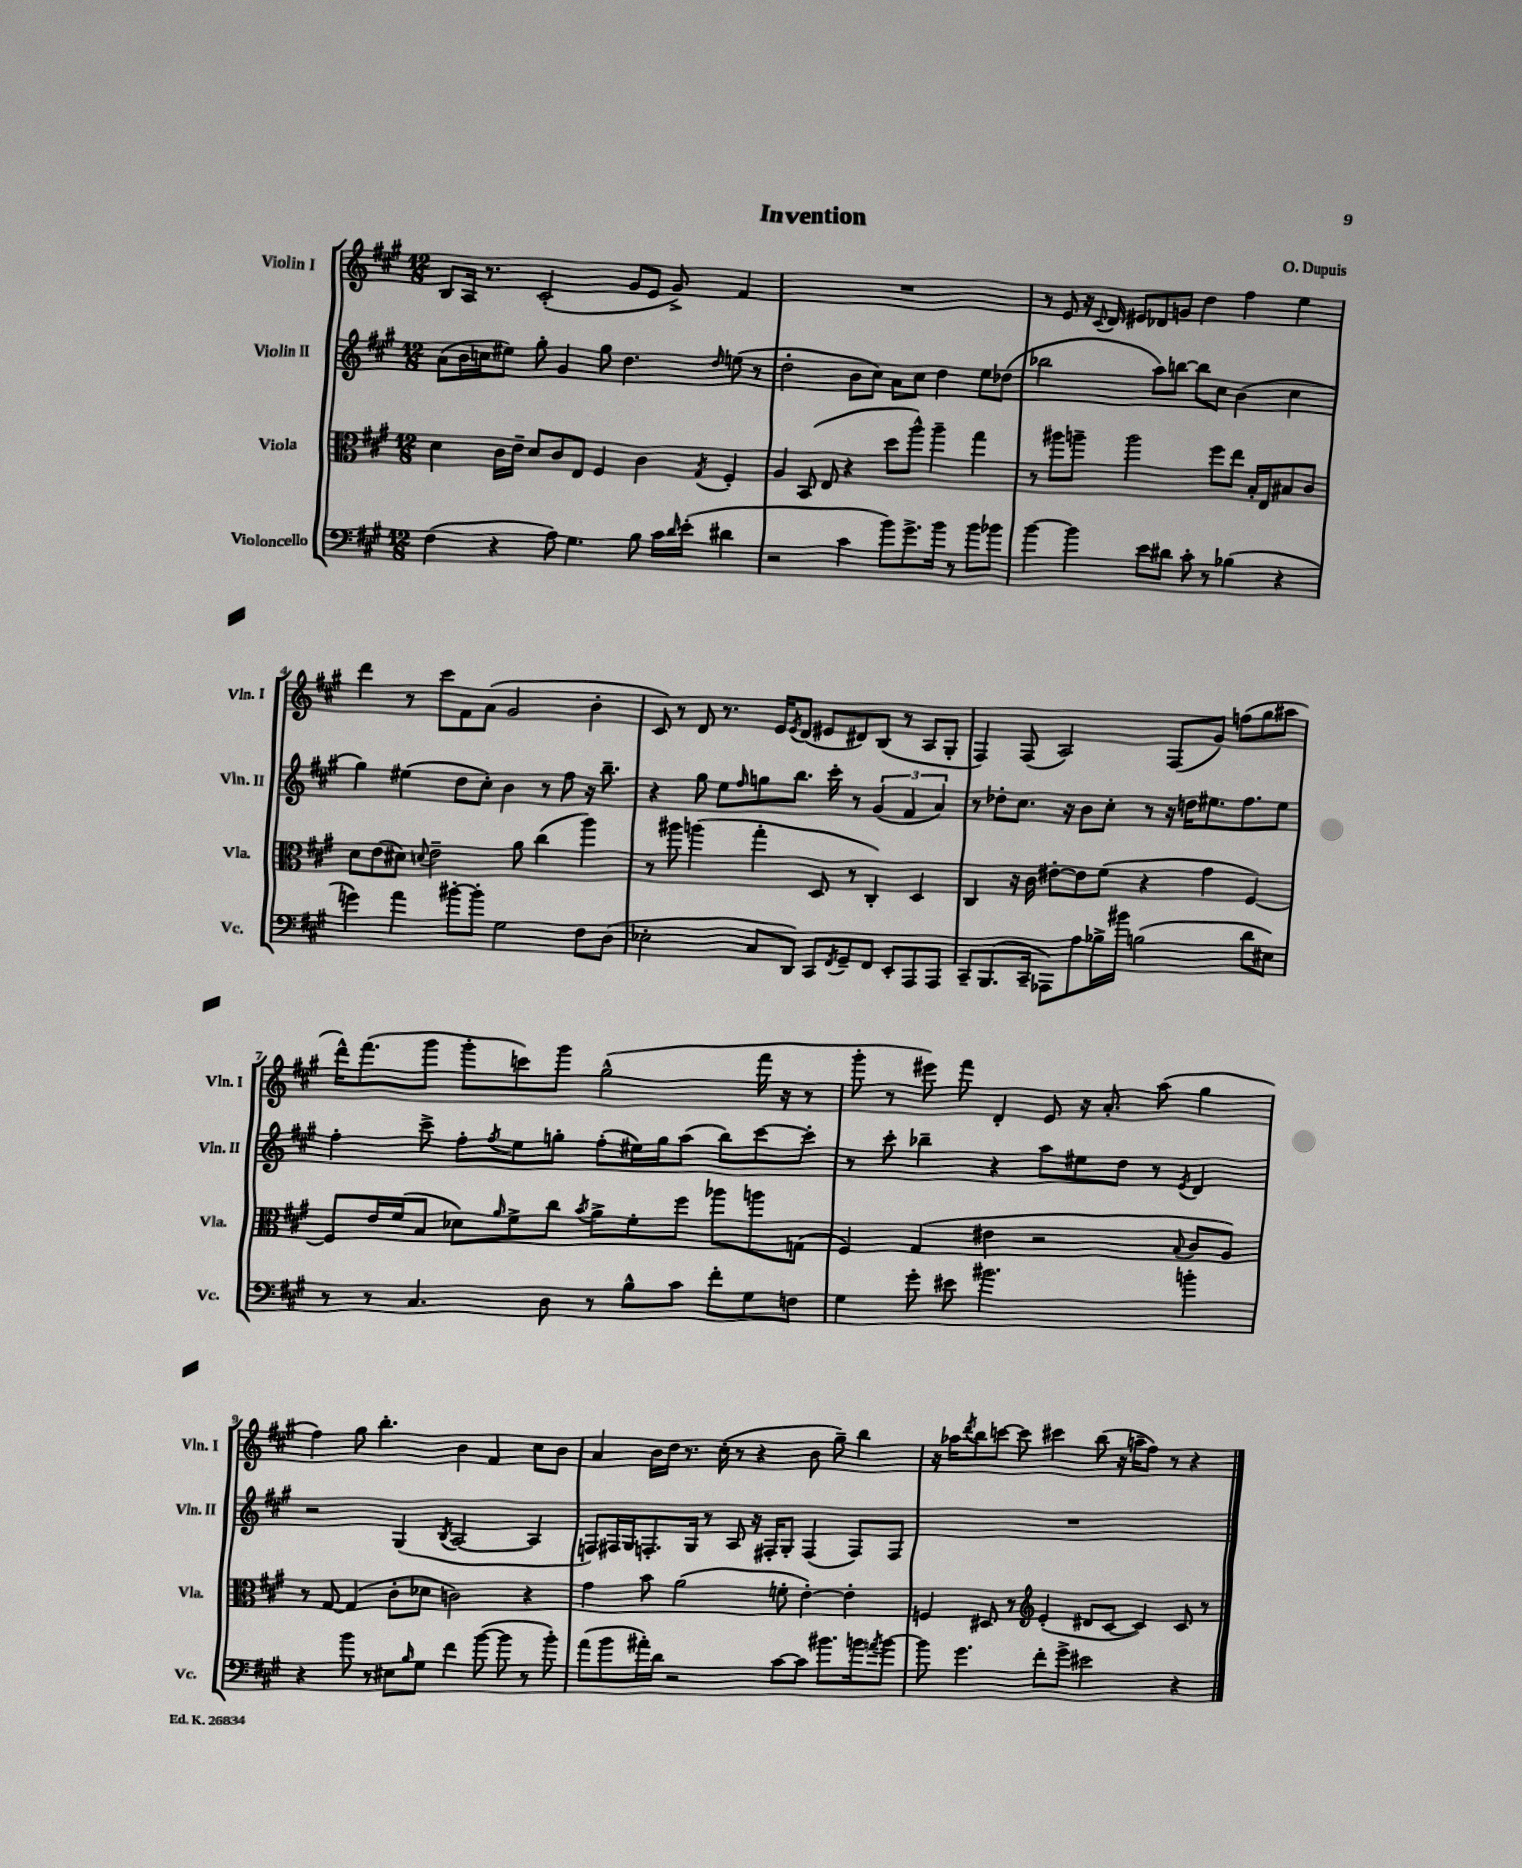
\header { title = "Invention" composer = "O. Dupuis" }
<<
\new StaffGroup <<
\new Staff = "s0" \with { instrumentName = "Violin I" shortInstrumentName = "Vln. I" } {
    \clef treble \key a \major \numericTimeSignature \time 12/8
    b8 a16 r8. cis'2-.( gis'8 e'8 gis'8->) fis'4 |
    R1. |
    r8 e'8 r16 \appoggiatura { cis'8 } d'16 eis'8 des'8 g'8 d''4 fis''4 e''4 |
    d'''4 r8 cis'''8 fis'8 a'8( gis'2 b'4-. |
    cis'8) r8 d'8 r8. e'16 \acciaccatura { e'8 } d'8( eis'8 dis'8) b8( r8 a8 gis8-. |
    fis4) fis8( a2) fis8( gis'8) f''8( gis''8 ais''8 |
    d'''16-^) fis'''8.( gis'''8 gis'''8-. c'''8) gis'''8 gis''2-^( fis'''16 r16 r8 |
    gis'''8-. r8 eis'''8) fis'''8 d'4-. e'8 r16 a'8.-. a''8( gis''4 |
    fis''4) gis''8 b''4.-. b'4 fis'4 cis''8 b'8 |
    a'4 b'16 d''16 r8. cis''16-.( r8 r4 b'8 gis''8--) b''4 |
    r16 aes''16 \acciaccatura { d'''8 } b''8 c'''8~ c'''8 cis'''4 b''8( r16 a''16-- fis''8) r8 r4 \bar "|." |
}
\new Staff = "s1" \with { instrumentName = "Violin II" shortInstrumentName = "Vln. II" } {
    \clef treble \key a \major \numericTimeSignature \time 12/8
    a'8( b'16 c''16 eis''8) gis''8-. gis'4 gis''8 d''4. \grace { d''16 } e''8( r8 |
    d''2-. b'8 cis''8) a'8 cis''8 d''4 e''8 des''8( |
    bes''2 a''8) b''8~ b''8 cis''8 b'4( cis''4 |
    gis''4) eis''4( d''8 cis''8-.) b'4 r8 fis''8 r16 b''8.-- |
    r4 gis''8 e''8 \grace { fis''16 } g''8 b''8. cis'''16-. r8 \tuplet 3/2 { gis'4( fis'4 a'4) } |
    r8 des''8-. cis''8. r16 b'8 cis''8-. r8 r16 d''16 eis''8. fis''8. eis''8 |
    fis''4-. cis'''8-> fis''8-. \acciaccatura { fis''8 } e''8 g''8-. fis''8-.( eis''16) g''16 a''8( b''8) cis'''8~ cis'''8-. |
    r8 cis'''8-. bes''4-- r4 a''8 eis''8 d''8 r8 \acciaccatura { e'8 } d'4 |
    r2 gis4( \acciaccatura { b8 } a2~ a4 |
    f8) fis16 gis16 f8.-. gis16 r8 a8 r16 fis16-. gis8-. fis4( fis8) fis8 |
    R1. \bar "|." |
}
\new Staff = "s2" \with { instrumentName = "Viola" shortInstrumentName = "Vla." } {
    \clef alto \key a \major \numericTimeSignature \time 12/8
    d'4 cis'16 e'16-- d'8 cis'8 e8 fis4 cis'4 \acciaccatura { gis8 } fis4-. |
    a4 b,8( e8 r4 d''8 a''8-^) a''4-- gis''4 |
    r8 ais''8 a''8-- a''2 fis''8 e''8 b16-. e16 bis8 cis'8 |
    d'8 e'8( dis'8) \appoggiatura { d'8 } e'2-- a'8 cis''4( a''4) |
    r8 ais''8 a''4( gis''4-. d8 r8 cis4-.) d4 |
    cis4 r16 cis'16 eis'8~-. eis'8 fis'8( r4 gis'4 fis4~) |
    fis8 e'16 fis'16( b8 des'8) \grace { a'16 } fis'8-> cis''8 \acciaccatura { b'8 } a'8-> fis'8-. fis''8 aes''8 a''8 g8( |
    fis4) gis4( eis'4 r2 \appoggiatura { b8 } cis'8 a8) |
    r8 gis8~ gis4( cis'8-. des'8 c'2) r4 |
    gis'4 b'8 a'2( f'8-. e'4~-.) e'4-. |
    f4 dis8 r8 \clef treble e'4-.( dis'8 cis'8~ cis'4) cis'8 r8 \bar "|." |
}
\new Staff = "s3" \with { instrumentName = "Violoncello" shortInstrumentName = "Vc." } {
    \clef bass \key a \major \numericTimeSignature \time 12/8
    fis4( r4 a8) gis4. b8 cis'16 \grace { d'16 } e'16-.( dis'4 |
    r2 cis'4 b'8) gis'8.-> b'16 r8 b'8 bes'8 |
    b'4~ b'4 e'8 dis'8 cis'8-. r8 bes4( r4 |
    g'4) a'4 bis'8~-. bis'8-. gis2 fis8 d8( |
    ees2-. cis8 d,8) cis,8 \acciaccatura { fis,8 } gis,8-- fis,8 e,8-. a,,8 a,,8 |
    cis,8-- b,,8.( cis,16-- aes,,8) a8 bes16-> bis'16 b2( d'8 eis8) |
    r8 r8 cis4. d8 r8 b8-^ cis'8 fis'8-. gis8 f8 |
    gis4 gis'8-. eis'8 bis'2. b'4-. |
    r4 b'8 r8 eis8 \grace { b16 } gis8 fis'4 b'8~( b'8 r8 b'8-.) |
    a'8( b'8 ais'16-.) d'16 r2 cis'8~ cis'8 bis'8. b'16 \acciaccatura { a'8 } b'8~ |
    b'8 gis'4. fis'8-. gis'8-> eis'2 r4 \bar "|." |
}
>>
>>
